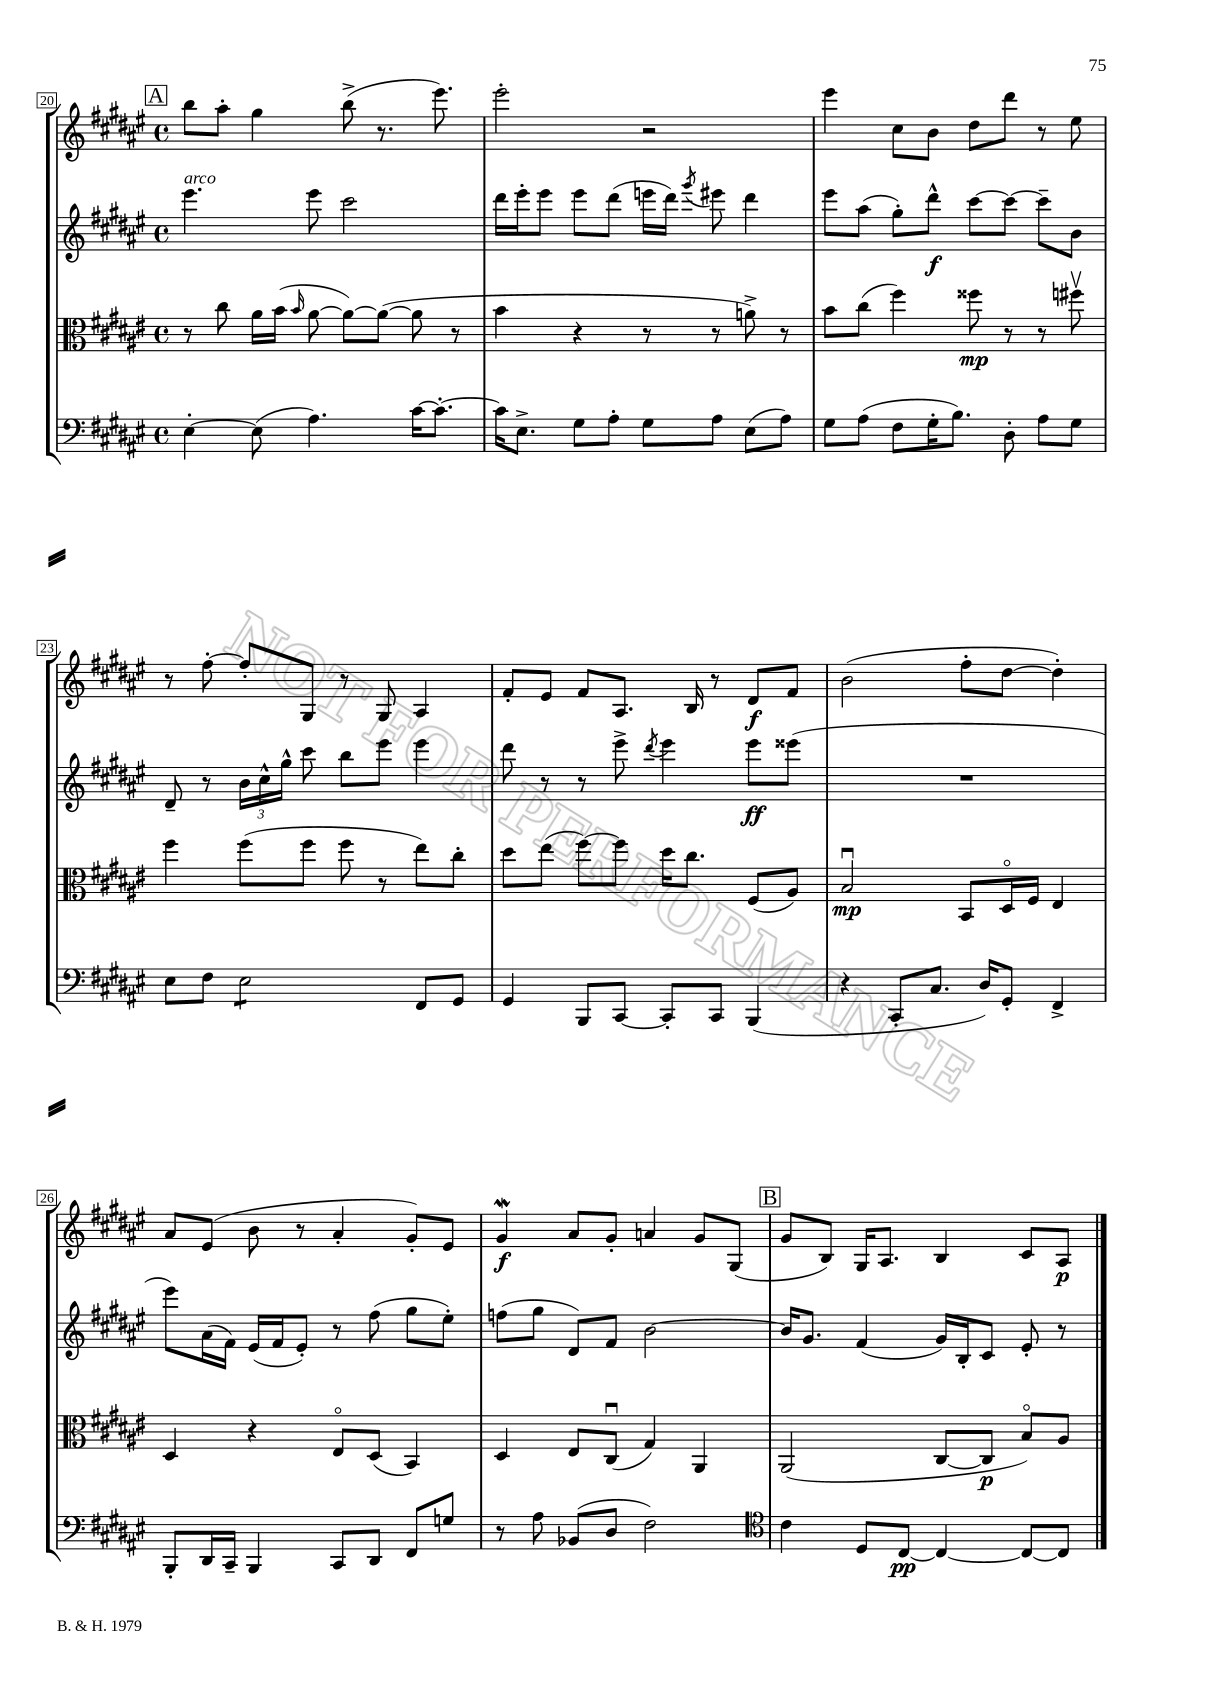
<<
\new StaffGroup <<
\new Staff = "s0" {
    \clef treble \key fis \major \defaultTimeSignature \time 4/4
    \autoBeamOff \mark \markup { \box "A" } b''8[ ais''8]-. gis''4 b''8->( r8. eis'''8.) |
    eis'''2-. r2 |
    eis'''4 cis''8[ b'8] dis''8[ dis'''8] r8 eis''8 |
    r8 fis''8~-. fis''8[-. gis8] r8 gis8 ais4 |
    fis'8[-. eis'8] fis'8[ ais8.] b16 r8 dis'8[\f fis'8] |
    b'2( fis''8[-. dis''8]~ dis''4-.) |
    ais'8[ eis'8]( b'8 r8 ais'4-. gis'8[-.) eis'8] |
    gis'4\mordent\f ais'8[ gis'8]-. a'4 gis'8[ gis8]( |
    \mark \markup { \box "B" } gis'8[ b8]) gis16[ ais8.] b4 cis'8[ ais8]\p \bar "|." |
}
\new Staff = "s1" {
    \clef treble \key fis \major \defaultTimeSignature \time 4/4
    \autoBeamOff \mark \markup { \box "A" } eis'''4.^\markup { \italic "arco" } eis'''8 cis'''2 |
    dis'''16[ eis'''16-. eis'''8] eis'''8[ dis'''8]( e'''16[ dis'''16]) \acciaccatura { gis'''8 } eis'''8 dis'''4 |
    eis'''8[ ais''8]( gis''8[-.) dis'''8]-^\f cis'''8[~ cis'''8]~ cis'''8[-- b'8] |
    dis'8-- r8 \tuplet 3/2 { b'16[ cis''16-^ gis''16]-^ } cis'''8 b''8[ eis'''8] eis'''4 |
    dis'''8 r8 r8 eis'''8-> \acciaccatura { dis'''8 } eis'''4 eis'''8[\ff eisis'''8]( |
    R1 |
    eis'''8[) ais'16( fis'16]) eis'16[( fis'16 eis'8]-.) r8 fis''8( gis''8[ eis''8]-.) |
    f''8[( gis''8] dis'8[) fis'8] b'2~ |
    \mark \markup { \box "B" } b'16[ gis'8.] fis'4( gis'16[) b16-. cis'8] eis'8-. r8 \bar "|." |
}
\new Staff = "s2" {
    \clef alto \key fis \major \defaultTimeSignature \time 4/4
    \autoBeamOff \mark \markup { \box "A" } r8 cis''8 ais'16[ b'16]( \grace { b'16 } ais'8~ ais'8[~) ais'8]~( ais'8 r8 |
    b'4 r4 r8 r8 a'8->) r8 |
    b'8[ cis''8]( fis''4) fisis''8\mp r8 r8 fis''8\upbow |
    fis''4 fis''8[( fis''8] fis''8 r8 eis''8[) cis''8]-. |
    dis''8[ eis''8]( fis''8[~) fis''8] dis''16[ cis''8.] fis8[( ais8]) |
    b2\downbow\mp b,8[ dis16\flageolet fis16] eis4 |
    dis4 r4 eis8[\flageolet dis8]( b,4) |
    dis4 eis8[ cis8]\downbow( gis4) ais,4 |
    \mark \markup { \box "B" } ais,2( cis8[~ cis8]\p b8[\flageolet) ais8] \bar "|." |
}
\new Staff = "s3" {
    \clef bass \key fis \major \defaultTimeSignature \time 4/4
    \autoBeamOff \mark \markup { \box "A" } eis4~-. eis8( ais4.) cis'16[~ cis'8.]~-. |
    cis'16[ eis8.]-> gis8[ ais8]-. gis8[ ais8] eis8[( ais8]) |
    gis8[ ais8]( fis8[ gis16-. b8.]) dis8-. ais8[ gis8] |
    eis8[ fis8] eis2:8 fis,8[ gis,8] |
    gis,4 b,,8[ cis,8]~ cis,8[-. cis,8] b,,4( |
    r4 cis,8[-. cis8.] dis16[) gis,8]-. fis,4-> |
    b,,8[-. dis,16 cis,16]-- b,,4 cis,8[ dis,8] fis,8[ g8] |
    r8 ais8 bes,8[( dis8] fis2) |
    \mark \markup { \box "B" } \clef tenor cis'4 dis8[ cis8]~\pp cis4~ cis8[~ cis8] \bar "|." |
}
>>
>>
\layout { \context { \Score currentBarNumber = #20 \override BarNumber.stencil = #(make-stencil-boxer 0.1 0.3 ly:text-interface::print) } }
